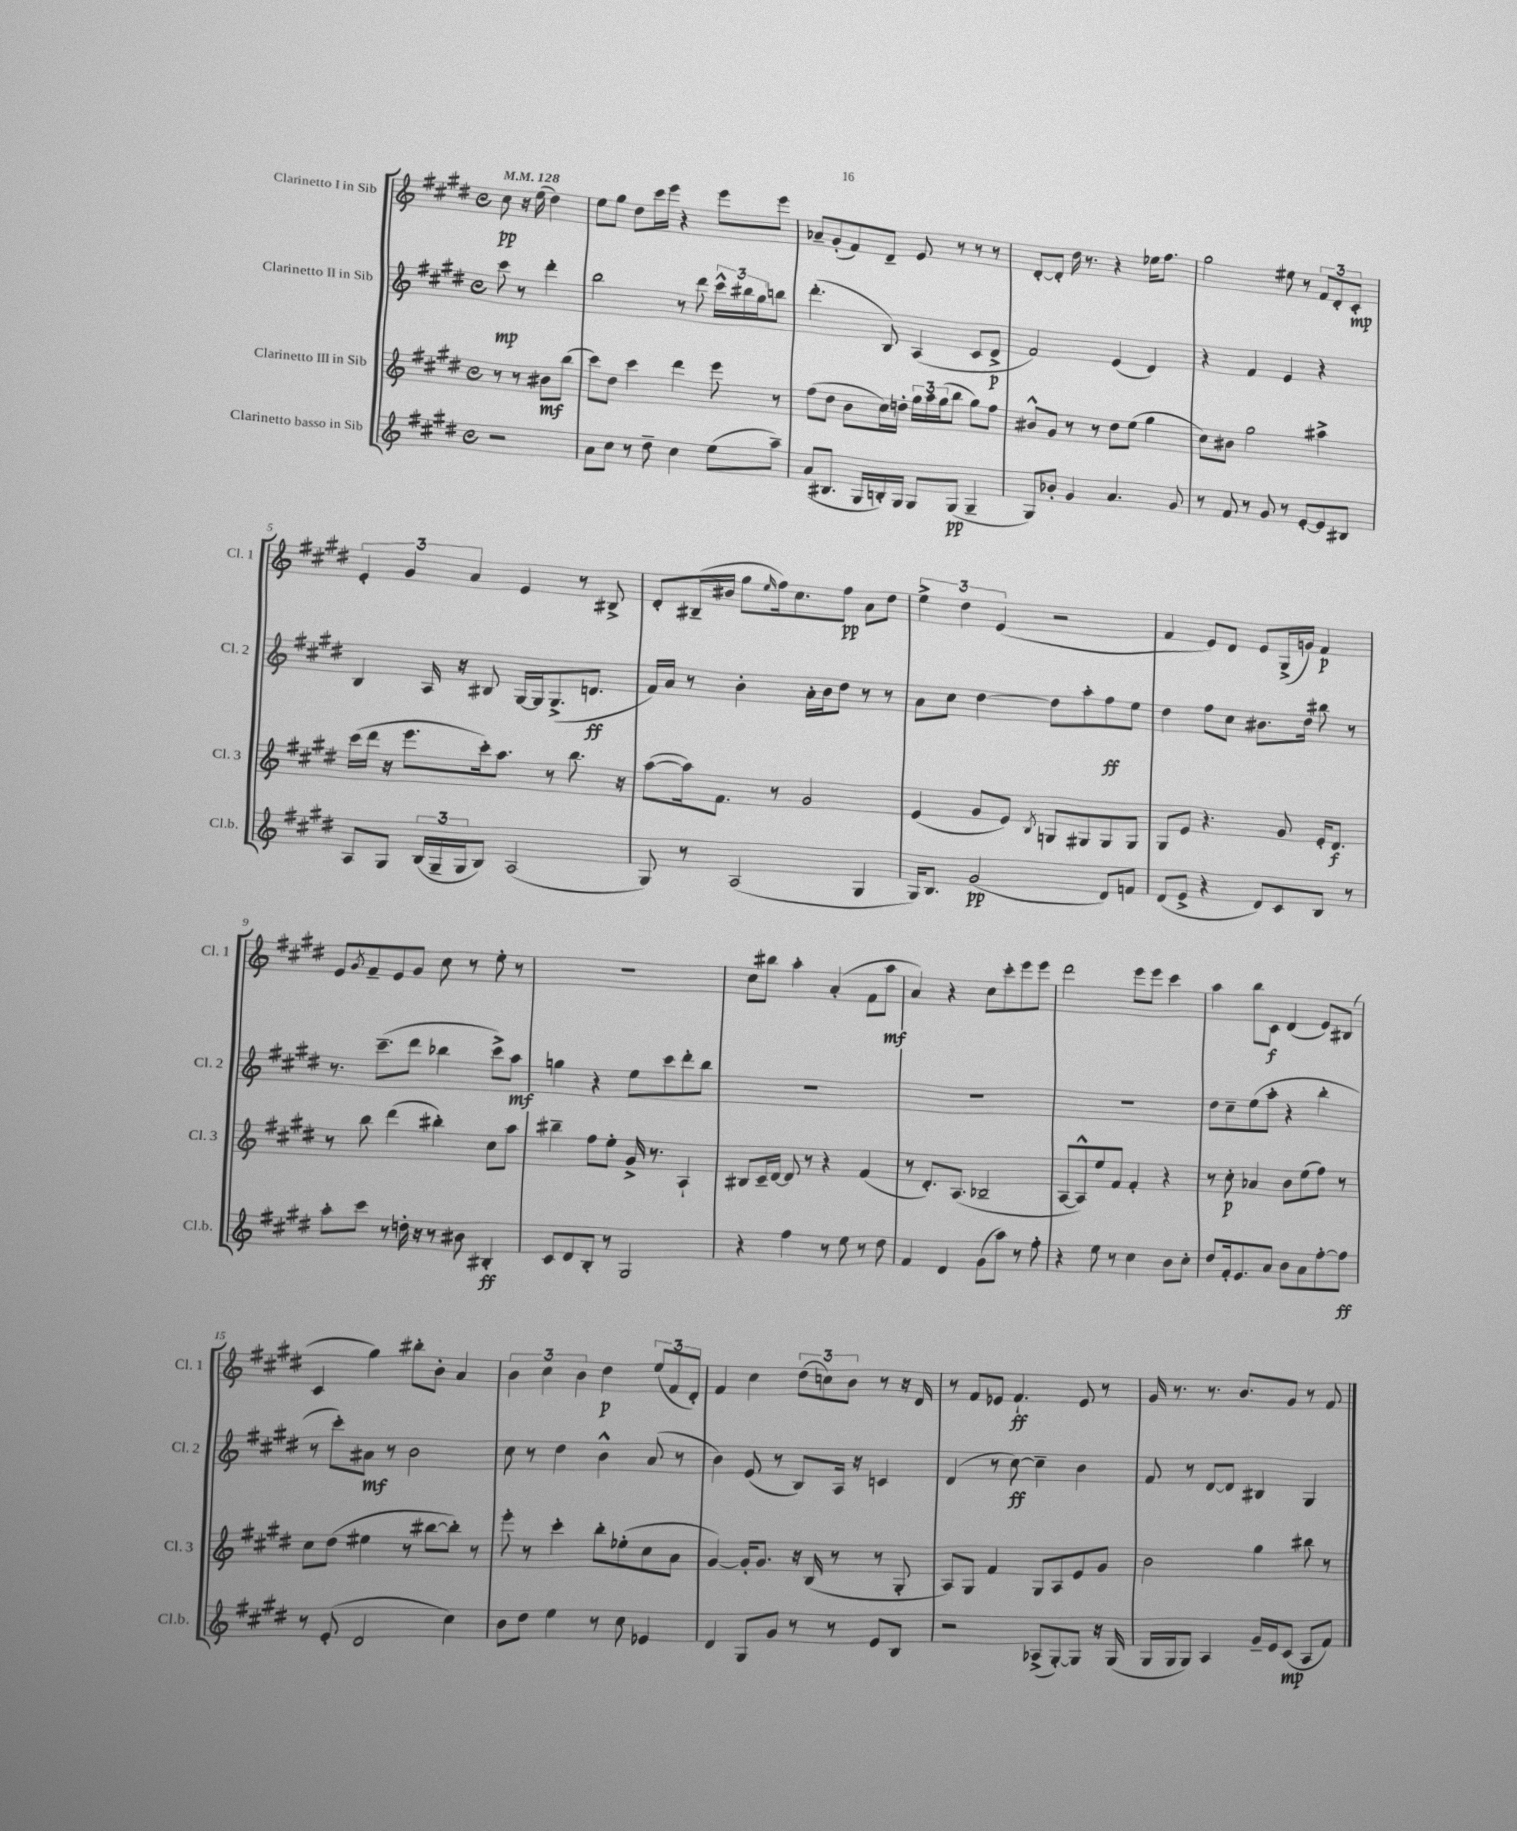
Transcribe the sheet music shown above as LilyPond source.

<<
\new StaffGroup <<
\new Staff = "s0" \with { instrumentName = "Clarinetto I in Sib" shortInstrumentName = "Cl. 1" } {
    \clef treble \key e \major \defaultTimeSignature \time 4/4 \partial 2 \tempo 4 = 128
    cis''8\pp r16 e''16( dis''4) |
    e''8 gis''8 dis''8 cis'''16 e'''16 r4 e'''8 e'''8 |
    aes'8-- gis'8-.( fis'8) dis'8-- e'8 r8 r8 r8 |
    dis'8~-. dis'8-. dis''16 r8. r4 ees''16 fis''8. |
    gis''2 eis''8 r8 \tuplet 3/2 { fis'8 dis'8-. cis'8-.\mp } |
    \tuplet 3/2 { e'4-. gis'4 a'4 } e'4 r8 bis8-> |
    dis'8-. bis16--( bis'16 gis''8 \grace { e''16 } fis''16) cis''8. fis''8\pp a'8 dis''8 |
    \tuplet 3/2 { e''4-> dis''4 e'4( } r2 |
    fis'4 e'8) dis'8 e'8 gis16->( g'16) fis'4\p |
    e'8 \acciaccatura { gis'8 } fis'8-- e'8 gis'8 cis''8 r8 e''8-. r8 |
    R1 |
    cis''8 bis''8 a''4-. a'4-.( fis'8 a''8\mf |
    a'4) r4 cis''8 cis'''8-. e'''8 e'''8 |
    dis'''2 e'''8 e'''8 cis'''4 |
    a''4 b''8 cis'8\f dis'4( e'8) bis8( |
    cis'4 gis''4) bis''8-. b'8-. a'4 |
    \tuplet 3/2 { b'4 cis''4 b'4 } dis''4\p \tuplet 3/2 { e''8( fis'8 dis'8-.) } |
    fis'4 cis''4 \tuplet 3/2 { dis''8( c''8) b'8 } r8 r16 dis'16 |
    r8 fis'8 ees'8 fis'4.-!\ff ees'8 r8 |
    gis'16 r8. r8. b'8. gis'8 r8 fis'8 \bar "|." |
}
\new Staff = "s1" \with { instrumentName = "Clarinetto II in Sib" shortInstrumentName = "Cl. 2" } {
    \clef treble \key e \major \defaultTimeSignature \time 4/4 \partial 2
    cis'''8\mp r8 dis'''4-. |
    b''2 r8 dis'''8 \tuplet 3/2 { cis'''16-^ bis''16 gis''16 } b''8 |
    dis'''4.-.( b8) a4( cis'8 dis'8->\p |
    fis'2) e'4( dis'4) |
    r4 fis'4 e'4 r4 |
    b4 a16 r16 bis8 gis16~ gis16 gis8.->( d'8.\ff |
    fis'16) a'16 r8 b'4-. a'16-. b'16 dis''8 r8 r8 |
    a'8 cis''8 dis''4~ dis''8 a''8-. fis''8\ff e''8 |
    dis''4 fis''8 cis''8 bis'8. dis''16 bis''8 r8 |
    r8. cis'''8.--( dis'''8 bes''4 cis'''8->) a''8\mf |
    g''4 r4 e''8 cis'''8 dis'''8-. b''8 |
    R1 |
    R1 |
    R1 |
    dis''8 cis''8-- e''8( a''8-. r4 b''4-. |
    r8 cis'''8-.) ais'8\mf r8 b'2 |
    cis''8 r8 dis''4 b'4-^ a'8( r8 |
    b'4) e'8( r8 b8) a16 r16 c'4 |
    dis'4( r8 cis''8~\ff) cis''4-- b'4 |
    fis'8 r8 dis'8~ dis'8 bis4 gis4 \bar "|." |
}
\new Staff = "s2" \with { instrumentName = "Clarinetto III in Sib" shortInstrumentName = "Cl. 3" } {
    \clef treble \key e \major \defaultTimeSignature \time 4/4 \partial 2
    r8 r8 bis'8\mf b''8( |
    cis'''8) dis''8 cis'''4 dis'''4 e'''8 r8 |
    fis''8( dis''8 b'8 cis''16) d''16-. \tuplet 3/2 { gis''16 a''16 gis''16( } b''8 gis''8) fis''8 |
    bis'8-^ gis'8 r8 r8 dis''8 e''8( gis''4 |
    cis''8) bis'8 gis''2 ais''4-> |
    cis'''16( dis'''16 r16 e'''8. cis'''16-.) a''8. r8 b''8. r16 |
    a''8~( a''16) fis'8. r8 gis'2 |
    e'4( gis'8 e'8) \acciaccatura { b8 } g8 gis8 gis8 gis8 |
    gis8 e'8 r4. gis'8 e'16-. dis'8.\f |
    r8 b''8 dis'''4( bis''4-.) cis''8 a''8 |
    bis''4-- fis''8 e''8-. gis'16-> r8. a4-! |
    bis8 cis'16-- dis'16~ dis'8 r8 r4 fis'4( |
    r8 dis'8.-.) a8.( bes2-- |
    a8~ a8-^) e''8 fis'8 fis'4-. r4 |
    r8 cis''8-.\p aes'4 b'8 e''8( fis''8) r8 |
    cis''8 dis''8( eis''4 r8 bis''8~ bis''8-.) r8 |
    e'''8-. r8 cis'''4-. b''8-. ees''8-.( cis''8 a'8 |
    gis'4~) gis'16-. gis'8. r16 b16( r8 r8 gis8-. |
    a8) gis8 fis'4 gis8 a8 e'8 gis'8 |
    b'2 gis''4 bis''8 r8 \bar "|." |
}
\new Staff = "s3" \with { instrumentName = "Clarinetto basso in Sib" shortInstrumentName = "Cl.b." } {
    \clef treble \key e \major \defaultTimeSignature \time 4/4 \partial 2
    r2 |
    a'8 cis''8 r8 dis''8-- cis''4 e''8( a''8--) |
    a'8( bis8. gis16 b16-.) gis16 gis8 gis8\pp( gis4-- |
    gis8) bes'8-. gis'4 a'4. gis'8 |
    r8 fis'8 r8 gis'8 r8 e'8~-. e'8 bis8 |
    a8 gis8 \tuplet 3/2 { b16( gis16-- gis16 } b8) a2( |
    gis8) r8 a2( gis4 |
    gis16) b8. gis'2\pp( dis'8) f'8 |
    dis'8( e'8-> r4 dis'8) cis'8 b8 r8 |
    a''8-. cis'''8 r8 d''16-. r16 r8 bis'8 bis4-.\ff |
    cis'8 dis'8 b8-. r8 gis2 |
    r4 fis''4 r8 e''8 r8 dis''8 |
    fis'4 dis'4 gis'8( a''8) r8 fis''8-. |
    r4 e''8 r8 cis''4 b'8 cis''8-. |
    dis''8 fis'16-. e'8. a'8 b'8 a'8 fis''8~-. fis''8\ff |
    r8 e'8-.( dis'2 cis''4) |
    b'8 dis''8 e''4 r8 cis''8 ees'4 |
    dis'4 gis8 gis'8 r8 r8 e'8 b8 |
    r2 aes8->( gis8~-.) gis8 r16 gis16( |
    gis16 gis16 gis8) a4 gis'16-- e'16 cis'8\mp( a8 fis'8) \bar "|." |
}
>>
>>
